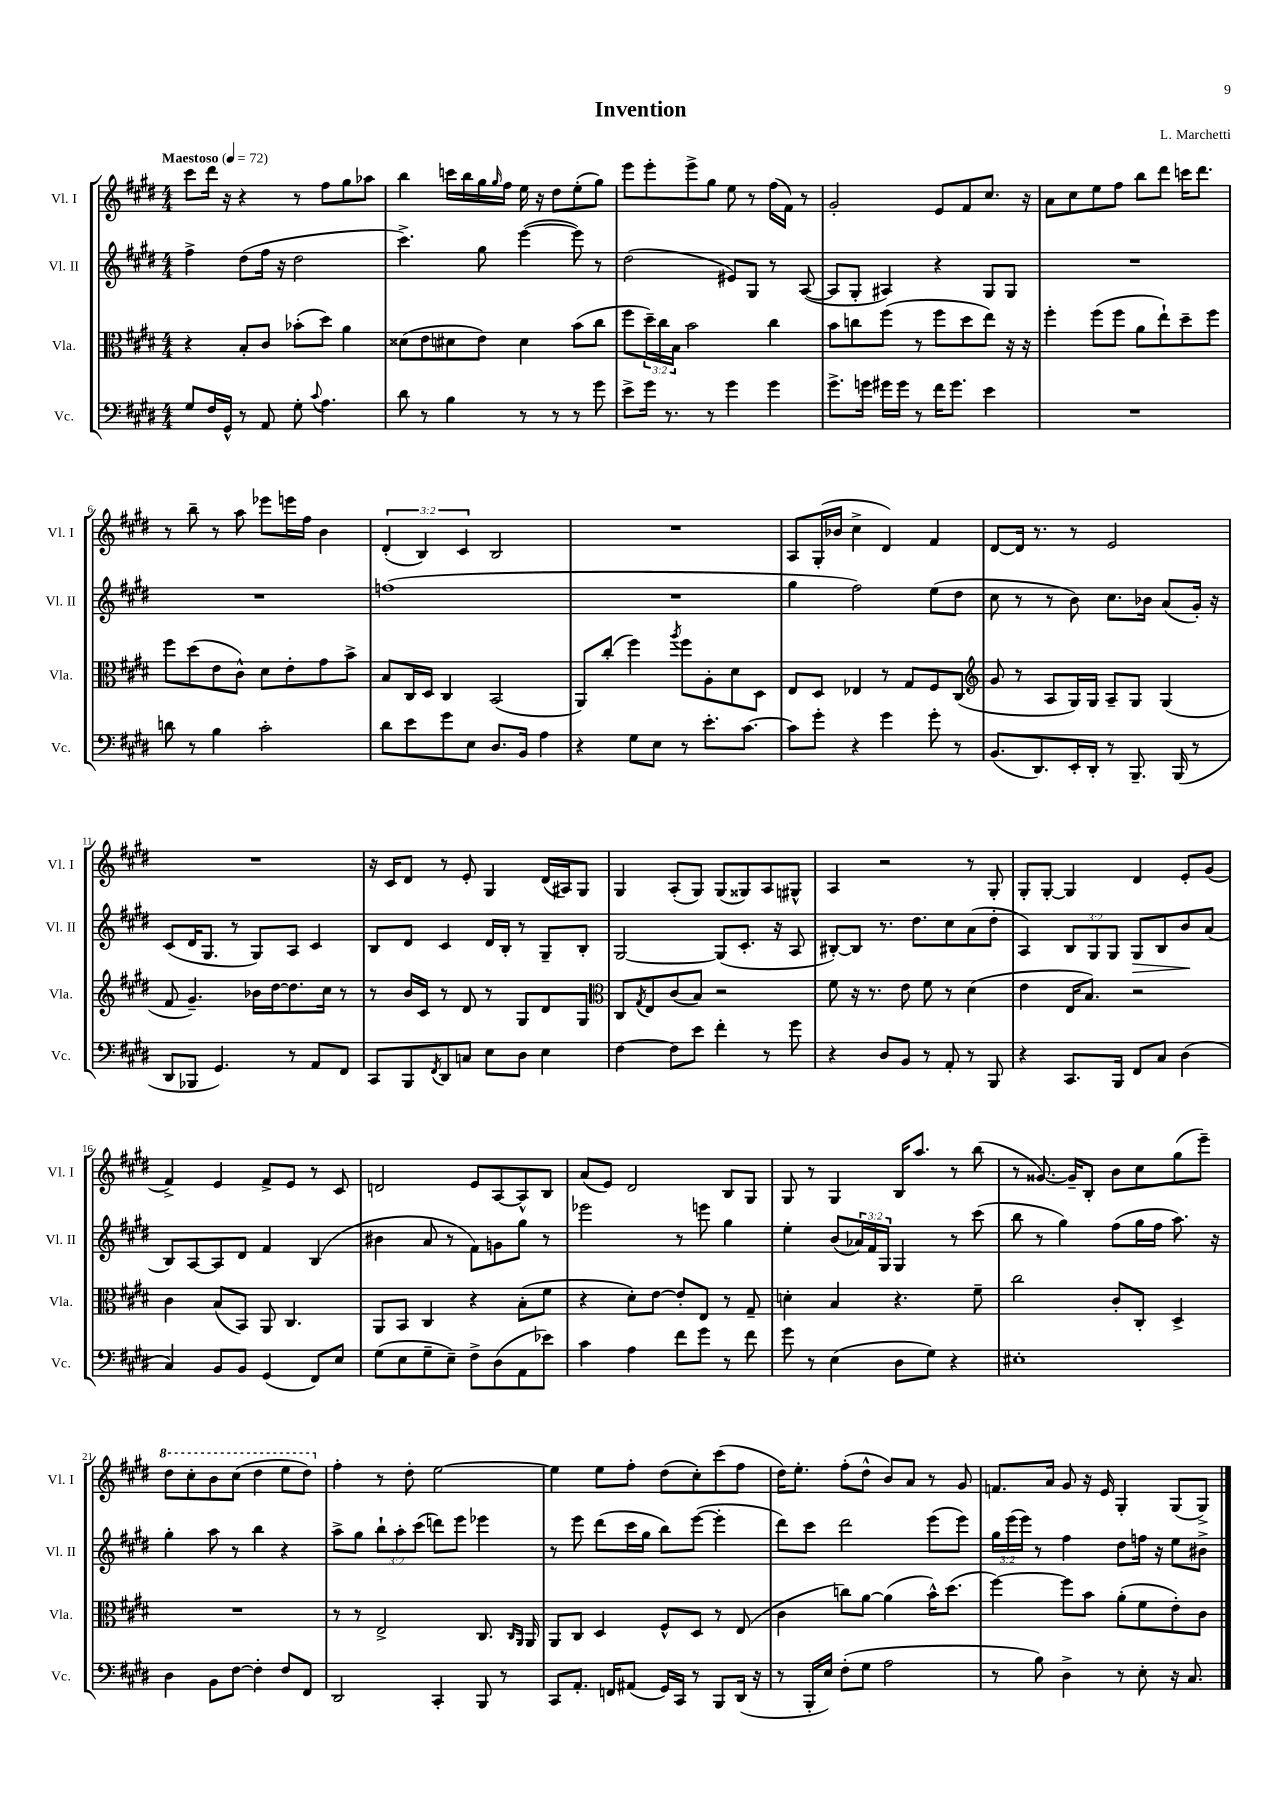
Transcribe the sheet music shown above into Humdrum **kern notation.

**kern	**kern	**kern	**kern
*staff4	*staff3	*staff2	*staff1
*clefF4	*clefC3	*clefG2	*clefG2
*k[f#c#g#d#]	*k[f#c#g#d#]	*k[f#c#g#d#]	*k[f#c#g#d#]
*M4/4	*M4/4	*M4/4	*M4/4
*MM72	*MM72	*MM72	*MM72
8G#	4r	4ff#^	8ccc#
16F#	.	.	16ddd#
16GG#^^	.	.	16r
8r	8B'	(8dd#	4r
8AA	8c#	16ff#	.
.	.	16r	.
8G#'	(8b-'	2dd#	8r
8qqc#	.	.	.
4.A	8dd#)	.	8ff#
.	4a	.	8gg#
.	.	.	8aa-
=	=	=	=
8d#	(8d##	4.ccc#^)	4bb
8r	8e	.	.
4B	8d#	.	16ccc
.	.	.	16bb
.	8e)	8gg#	16gg#
.	.	.	16qqgg#
.	.	.	16ff#
8r	4d#	([4eee	16ee
.	.	.	16r
8r	.	.	8dd#
8r	(8b	8eee])	(8ee'
8g#	8cc#	8r	8gg#)
=	=	=	=
8e^	8ff#	(2dd#	8eee
16g#	24dd#~)	.	8eee'
.	24cc#	.	.
8.r	.	.	.
.	24B	.	.
.	2b	.	8eee^
8r	.	.	8gg#
4g#	.	8e#)	8ee
.	.	8G#	8r
4g#	4cc#	8r	(16ff#
.	.	.	16f#)
.	.	([8A	8r
=	=	=	=
8.g#^	8b	8A]	2g#'
.	8cc	8G#'	.
16g	.	.	.
16g#	(8ff#	4A#)	.
16g#	.	.	.
8r	8r	.	.
16f#	8ff#	4r	8e
8.g#	.	.	.
.	8dd#	.	8f#
4e	8ee)	8G#	8.cc#
.	16r	8G#	.
.	16r	.	16r
=	=	=	=
1r	4ff#'	1r	8a
.	.	.	8cc#
.	(8ff#	.	8ee
.	8ff#	.	8ff#
.	8a	.	8bb
.	8ee`)	.	8ddd#
.	8dd#~	.	16ccc
.	.	.	8.ddd#
.	8ff#	.	.
=	=	=	=
8d	8ff#	1r	8r
8r	(8dd#	.	8bb~
4B	8e	.	8r
.	8c#^^)	.	8aa
2c#'	8d#	.	8eee-
.	8e'	.	16eee
.	.	.	16ff#
.	8g#	.	4b
.	8b^	.	.
=	=	=	=
8d#	8B	(1ff	(6d#'
8e	16C#	.	.
.	.	.	6B)
.	16D#	.	.
8g#	4C#	.	.
.	.	.	6c#
8E	.	.	.
8.D#	(2BB	.	2B
16BB	.	.	.
4A	.	.	.
=	=	=	=
4r	8AA)	1r	1r
.	(8cc#'	.	.
8G#	4ff#)	.	.
8E	.	.	.
.	8qaa	.	.
8r	8ff#	.	.
8.e'	8A'	.	.
.	8d#	.	.
[8.c#	.	.	.
.	8D#	.	.
=	=	=	=
8c#]	8E	4gg#	8A
8g#'	8D#	.	(16G#'
.	.	.	16b-
4r	4E-	2ff#)	4cc#^
4g#	8r	.	4d#)
.	8G#	.	.
8g#'	8F#	(8ee	4f#
8r	(8C#	8dd#	.
=	=	=	=
*	*clefG2	*	*
(8.BB	8g#	8cc#	[8d#
.	8r	8r	16d#]
8.DD#)	.	.	8.r
.	8A	8r	.
16EE'	16G#)	8b)	8r
16DD#'	16G#	.	.
8r	8A~	8.cc#	2e
8.BBB~	8G#	.	.
.	.	16b-	.
.	(4G#	(8a	.
(16BBB	.	.	.
8r	.	16g#')	.
.	.	16r	.
=	=	=	=
8DD#	8f#	(8c#	1r
8BBB-	4.g#~)	16d#	.
.	.	8.G#	.
4.GG#)	.	.	.
.	.	8r	.
.	16b-	8G#)	.
.	[16dd#	.	.
8r	8.dd#]	8A	.
8AA	.	4c#	.
.	16cc#	.	.
8FF#	8r	.	.
=	=	=	=
8CC#	8r	8B	16r
.	.	.	16c#
8BBB	16b	8d#	8d#
.	16c#	.	.
8qFF#	.	.	.
8DD#	8r	4c#	8r
8C	8d#	.	8e'
8E	8r	16d#	4G#
.	.	16B'	.
8D#	8G#	8r	.
4E	8d#	8G#~	(16d#
.	.	.	16A#)
.	8G#	8B'	8G#
=	=	=	=
*	*clefC3	*	*
[4F#	8C#	[2G#	4G#
.	8qG#	.	.
.	8E	.	.
8F#]	(8c#	.	(8A'
8e	8B)	.	8G#)
4f#'	2r	(8G#]	(8G#
.	.	8.c#'	8G##)
8r	.	.	8A
.	.	16r	.
8g#	.	8A	8G#^^
=	=	=	=
4r	8f#	[8B#')	4A
.	16r	8B#]	.
.	8.r	.	.
8D#	.	8.r	2r
8BB	8e	.	.
.	.	8.dd#	.
8r	8f#	.	.
8AA'	8r	8cc#	.
8r	(4d#	(8a	8r
8BBB	.	8dd#'	8G#'
=	=	=	=
4r	4e	4A)	8G#'
.	.	.	[8G#'
8.CC#	16E	12B	4G#]
.	8.B)	.	.
.	.	12G#	.
.	.	12G#	.
16BBB	.	.	.
8FF#	2r	8G#	4d#
8C#	.	8B	.
(4D#	.	8b	8e'
.	.	(8a	(8g#
=	=	=	=
4C#)	4c#	8B)	4f#^)
.	.	[8A	.
8BB	(8B	8A]	4e
8BB	8BB)	8d#	.
(4GG#	8AA	4f#	8f#^
.	4.C#	.	8e
8FF#)	.	(4B	8r
8E	.	.	8c#
=	=	=	=
(8G#	8AA	4b#	2d
8E	8BB	.	.
8G#~	4C#	8a	.
8E~)	.	8r	.
8F#^	4r	8f#)	8e
(8D#	.	8g	[8A
8AA	(8B'	8gg#	8A^^]
8e-)	8f#	8r	8B
=	=	=	=
4c#	4r	2eee-	(8a
.	.	.	8e)
4A	8d#')	.	2d#
.	[8e	.	.
8f#	8e']	8r	.
8g#	8E	8eee	.
8r	8r	4gg#	8B
8f#	8G#~	.	8G#
=	=	=	=
8g#	4d'	4ee'	8G#
8r	.	.	8r
(4E	4B	(8b	4G#
.	.	24a-)	.
.	.	24f#	.
.	.	24G#	.
8D#	4.r	4G#	16B
.	.	.	8.aa
8G#)	.	.	.
4r	.	8r	8r
.	8f#~	(8ccc#	(8bb
=	=	=	=
1E#'	2cc#	8bb	8r
.	.	8r	[8.g##)
.	.	4gg#)	.
.	.	.	16g##~]
.	.	.	8B'
.	8c#'	(8ff#	8b
.	8C#'	16gg#	8cc#
.	.	16ff#	.
.	4D#^	8.aa)	(8gg#
.	.	.	8eee~)
.	.	16r	.
=	=	=	=
4D#	1r	4gg#'	8ddd#
.	.	.	8ccc#'
8BB	.	8aa	8bb
[8F#	.	8r	(8ccc#
4F#']	.	4bb	4ddd#
8F#	.	4r	8eee
8FF#	.	.	8ddd#)
=	=	=	=
2DD#	8r	8aa^	4ff#'
.	8r	8gg#	.
.	2E^	12bb`	8r
.	.	12aa'	.
.	.	.	8dd#'
.	.	(12ccc#	.
4CC#'	.	8ddd)	[2ee
.	.	8eee	.
8BBB	8.C#	4eee-	.
8r	.	.	.
.	16qqC#	.	.
.	16qqAA	.	.
.	16AA	.	.
=	=	=	=
8CC#	8AA	8r	4ee]
8.AA'	8C#	8eee	.
.	4D#	(8ddd#	8ee
16FF	.	.	.
(8AA#	.	16ccc#	8ff#'
.	.	16gg#	.
16GG#)	8F#^^	8bb)	(8dd#
16CC#	.	.	.
8r	8D#	([8eee	8cc#')
8BBB	8r	4eee']	(8ccc#
(16DD#	(8E	.	8ff#
16r	.	.	.
=	=	=	=
8r	4c#	8ddd#)	16dd#)
.	.	.	8.ee'
16BBB'	.	8ccc#	.
16E)	.	.	.
(8F#'	8cc)	2ddd#	(8ff#'
8G#	[8a	.	8dd#^^
2A	(4a]	.	8b)
.	.	.	8a
.	16b^^)	(8eee	8r
.	(8.dd#	.	.
.	.	8eee)	8g#
=	=	=	=
8r	[4ff#)	24gg#	8.f
.	.	(24eee	.
.	.	24eee)	.
8B)	.	8r	.
.	.	.	16a
4D#^	8ff#]	4ff#	8g#
.	8b	.	16r
.	.	.	16e
8r	(8a'	8dd#	4G#'
8E'	8f#	16ff	.
.	.	16r	.
16r	8e')	8ee	(8G#
8.C#	.	.	.
.	8c#	8b#^	8G#^)
==	==	==	==
*-	*-	*-	*-
